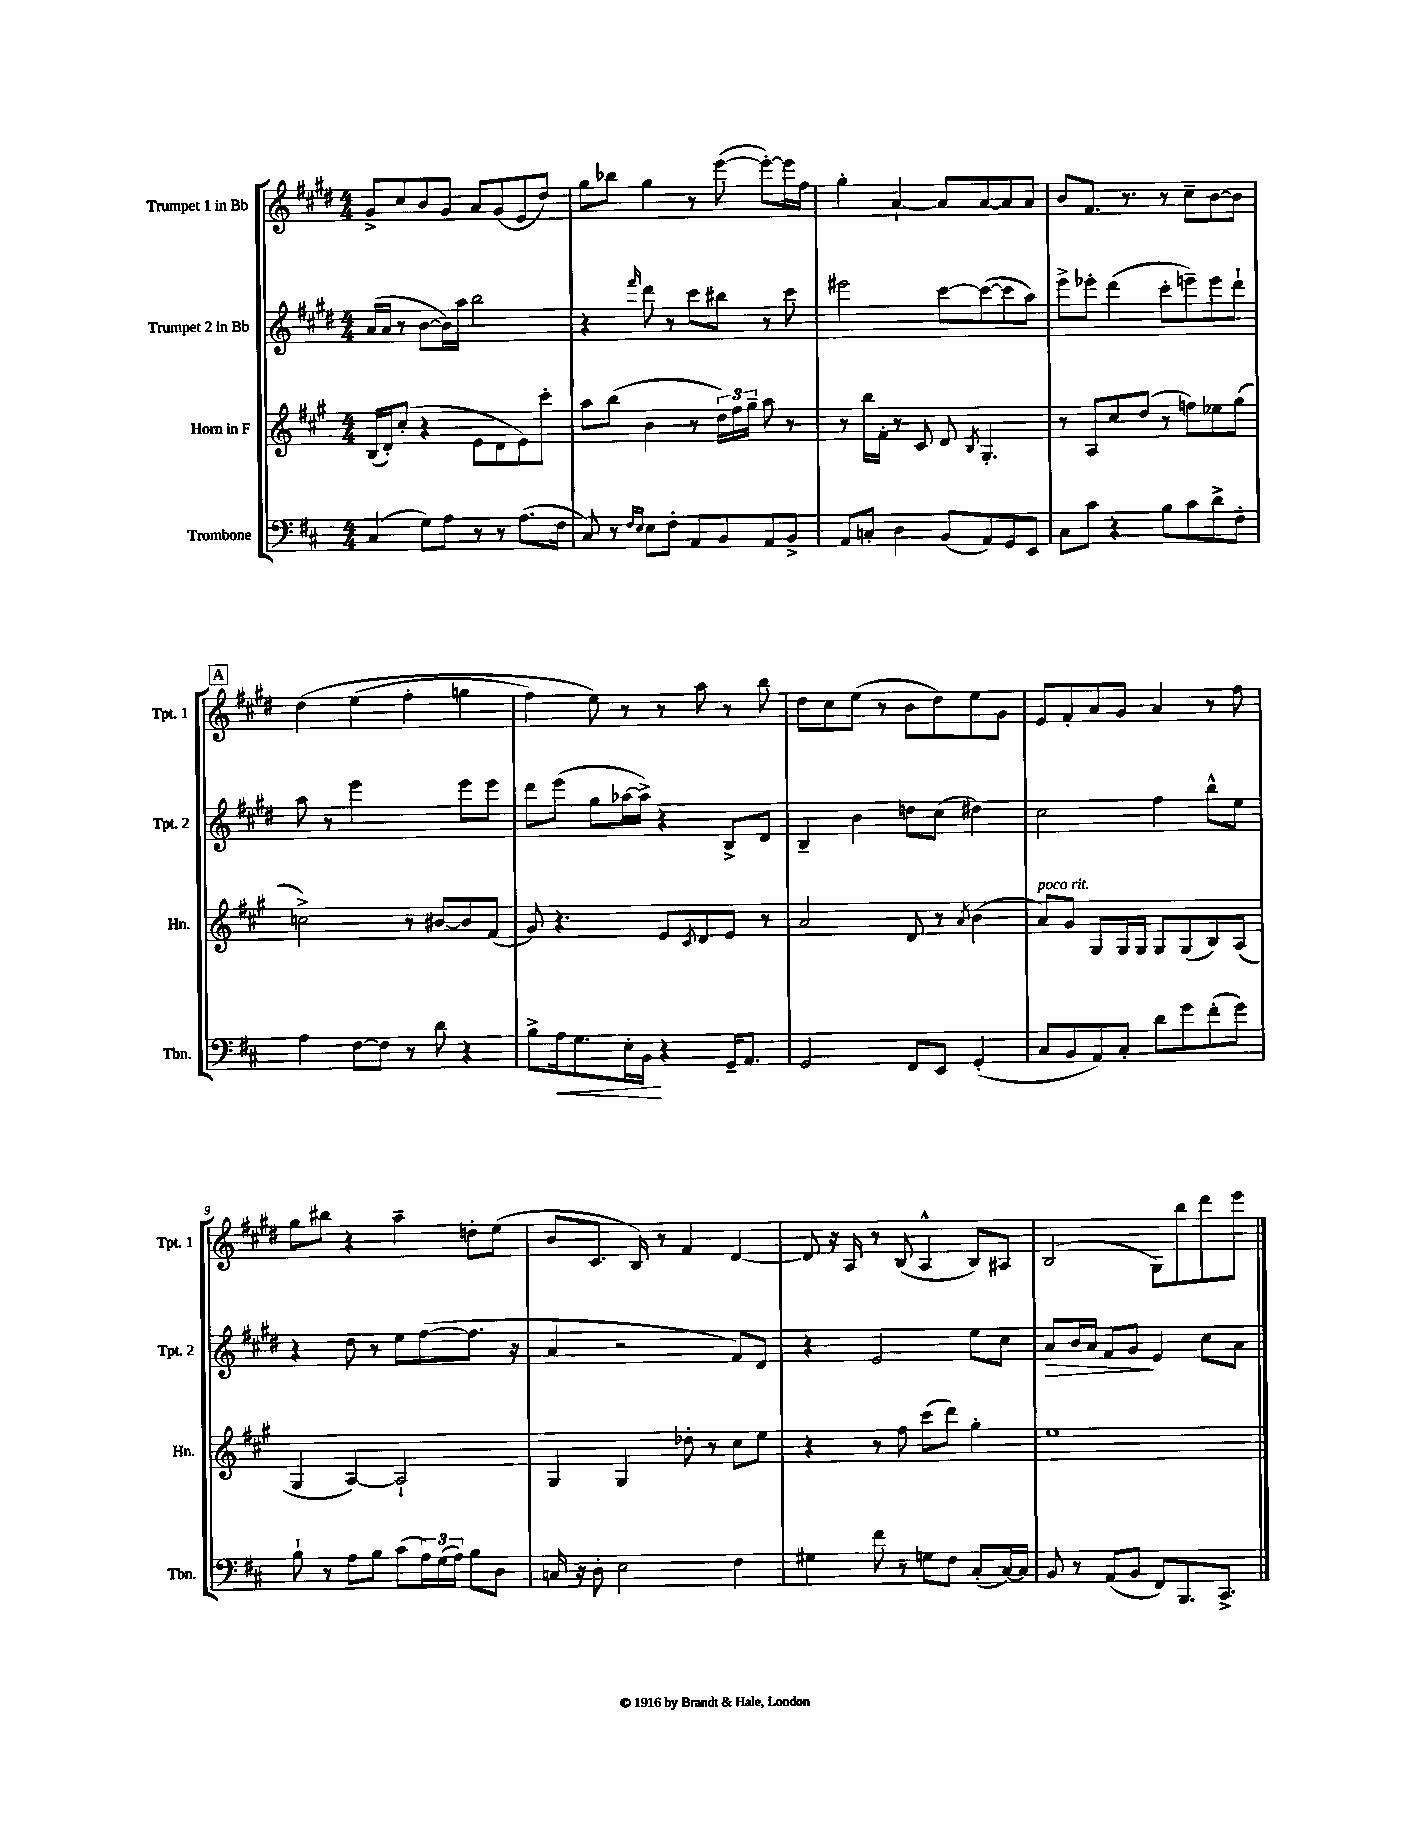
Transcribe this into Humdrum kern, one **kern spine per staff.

**kern	**kern	**kern	**kern
*staff4	*staff3	*staff2	*staff1
*clefF4	*clefG2	*clefG2	*clefG2
*k[f#c#]	*k[f#c#g#]	*k[f#c#g#d#]	*k[f#c#g#d#]
*M4/4	*M4/4	*M4/4	*M4/4
(4C#	(16B	(16a	8g#^
.	16d')	16a	.
.	(8cc#'	8r	8cc#
8G)	4r	[8b	8b
8A	.	16b])	8g#
.	.	16aa	.
8r	8e	2bb	8a
8r	8d	.	(8g#
(8.A	8e)	.	8e
.	8ccc#'	.	8dd#)
16F#	.	.	.
=	=	=	=
8C#)	8aa	4r	8gg#
8r	(8bb	.	8bb-
16qqF#	.	.	.
16qqE	.	16qqfff#	.
8E	4b	8ddd#	4gg#
8F#'	.	8r	.
8AA	8r	8ccc#	8r
8BB	24dd)	8bb#	([8eee
.	24ff#	.	.
.	24gg#~	.	.
8AA	8aa	8r	8eee'_)
8BB^	8r	8ccc#	16eee]
.	.	.	16ff#
=	=	=	=
8AA	8r	2eee#	4gg#'
8C'	16bb	.	.
.	16f#'	.	.
4D	8r	.	[4a`
.	8c#	.	.
(8BB	8d	[8ccc#	8a]
.	8qB	.	.
8AA)	4.G#'	(8ccc#_	[8a
8GG	.	8ccc#]	8a]
8EE	.	8aa)	8a
=	=	=	=
8C#	8r	8eee^	8b
8c#	8A	8eee-'	8.f#
4r	8cc#	(4ddd#	.
.	.	.	8.r
.	(8dd	.	.
8B	8r	8ccc#'	8r
8c#	8ff)	8eee~)	8cc#~
8d^	8ee-	8eee	[8b
8F#'	(8gg#	8ddd#`	8b]
=	=	=	=
4A	2cc^)	8aa	&(4dd#
.	.	8r	.
[8F#	.	2eee	(4ee
8F#]	.	.	.
8r	8r	.	4ff#'
8d	[8b#	.	.
4r	8b#]	8eee	4gg
.	(8f#	8eee	.
=	=	=	=
8B^	8g#)	8ddd#	4ff#)
16A	4.r	(8eee	.
8.G	.	.	.
.	.	8gg#	8ee&)
16E'	.	[16aa-	8r
16BB	.	16aa-^])	.
4r	8e	4r	8r
.	8qc#	.	.
.	8d	.	8aa
16GG~	8e	8B^	8r
8.AA	.	.	.
.	8r	8d#	8bb
=	=	=	=
2GG	2a	4B~	8dd#
.	.	.	8cc#
.	.	4b	(8ee
.	.	.	8r
8FF#	8d	8dd	8b
8EE	8r	(8cc#	8dd#)
.	8qa	.	.
(4GG'	(4b	4dd#)	8ee
.	.	.	8g#
=	=	=	=
8C#	8a)	2cc#	8e
8BB	8g#	.	8f#'
8AA)	8G#	.	8a
8C#'	16G#	.	8g#
.	16G#	.	.
8d	8G#	4ff#	4a
8g	(8G#	.	.
(8f#'	8B)	8bb^^	8r
8g)	(8A	8ee	8ff#
=	=	=	=
8B`	4G#	4r	8gg#
8r	.	.	8bb#
8A	[4A)	8dd#	4r
8B	.	8r	.
(8c#	2A`]	8ee	4aa~
24A)	.	([8ff#	.
(24G	.	.	.
24A)	.	.	.
8B	.	8.ff#]	8dd'
8D	.	.	(8ee
.	.	16r	.
=	=	=	=
16C	4G#	4a	8b
16r	.	.	.
8D'	.	.	8.c#
2E	4G#	2r	.
.	.	.	16B)
.	.	.	8r
.	8dd-'	.	4f#
.	8r	.	.
4F#	8cc#	8f#)	[4d#
.	8ee	8d#	.
=	=	=	=
4G#	4r	4r	8d#]
.	.	.	16r
.	.	.	16A
8f#	8r	2e	8r
8r	8ff#	.	(8B
8G	(8ccc#	.	4A^^
8F#	8ddd)	.	.
(8C#'	4gg#'	8ee	8B)
[16C#)	.	8cc#	8A#
16C#]	.	.	.
=	=	=	=
8BB	1ee	8a	(2B
8r	.	16b	.
.	.	16a	.
(8AA	.	8f#	.
8BB	.	8g#	.
8FF#)	.	4e	8G#)
8.BBB	.	.	8bb
.	.	8cc#	8ddd#
8.CC#^	.	.	.
.	.	8a	8eee
==	==	==	==
*-	*-	*-	*-
